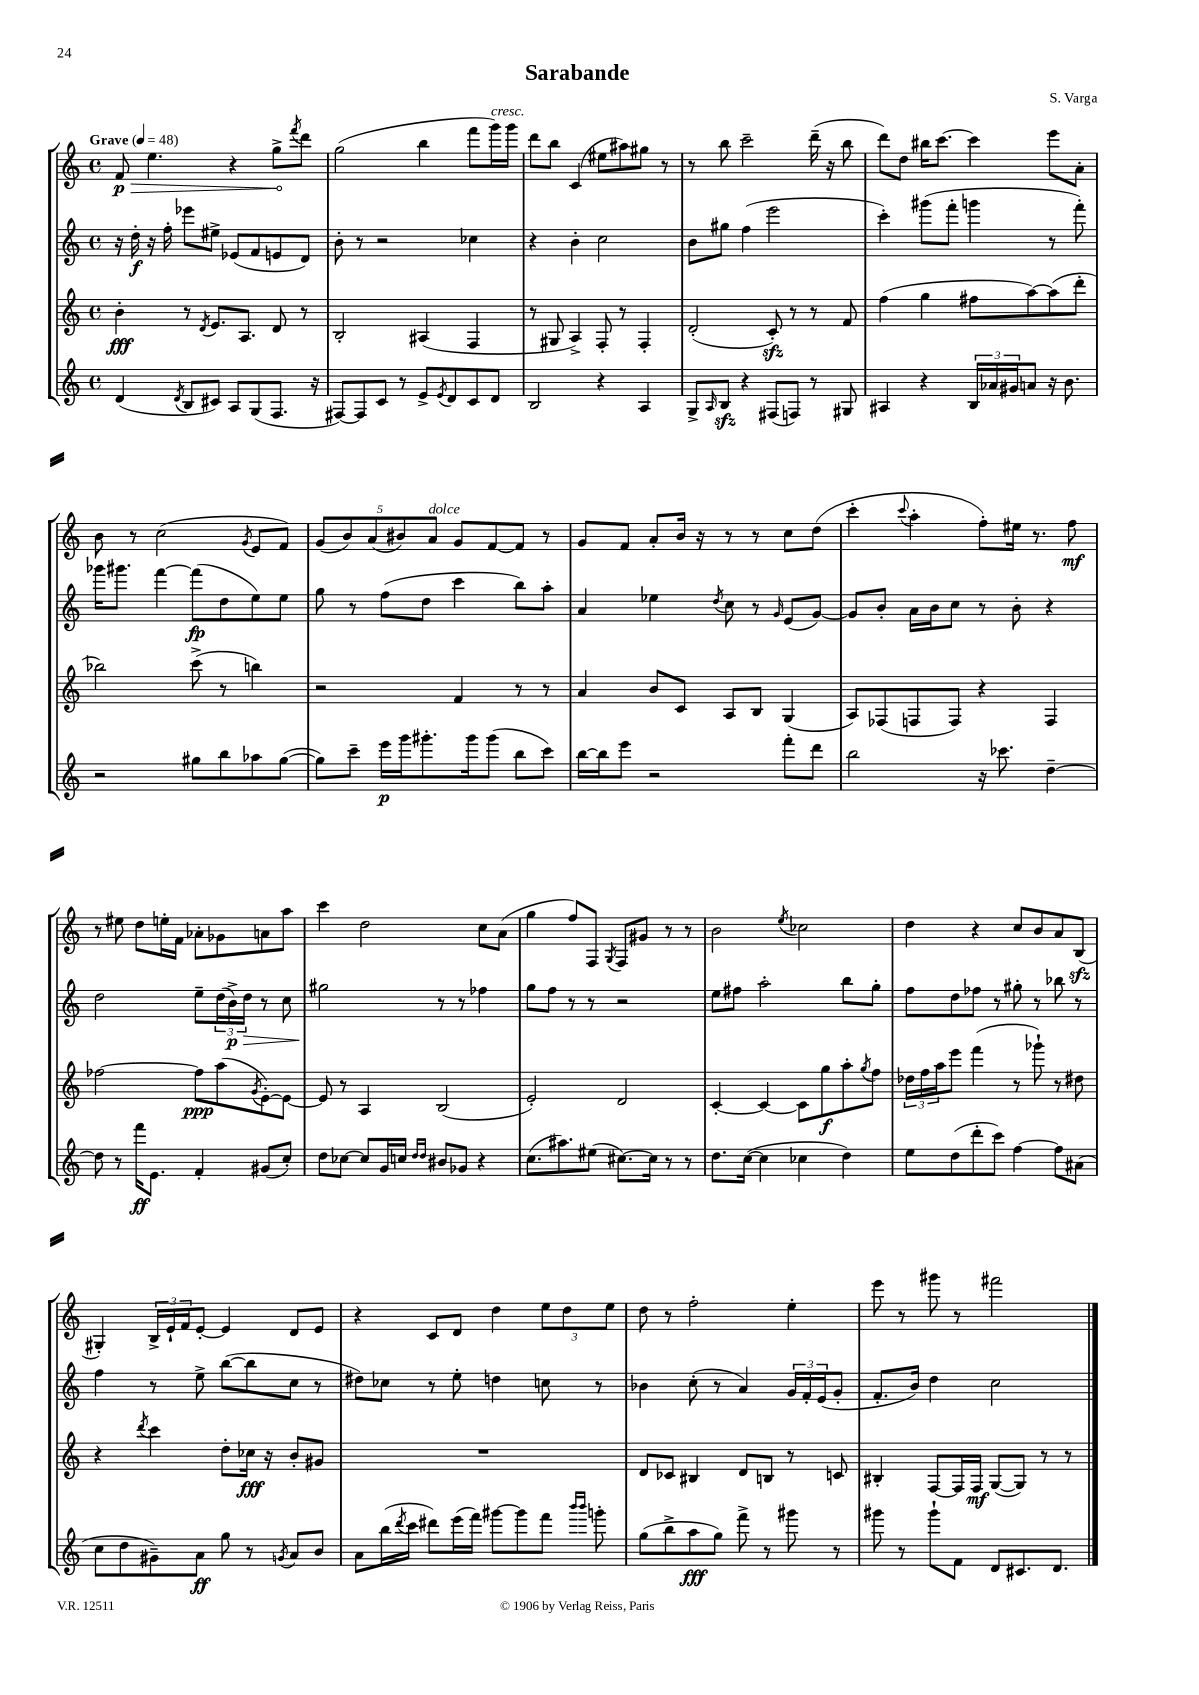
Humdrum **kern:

**kern	**kern	**kern	**kern
*staff4	*staff3	*staff2	*staff1
*clefG2	*clefG2	*clefG2	*clefG2
*k[]	*k[]	*k[]	*k[]
*M4/4	*M4/4	*M4/4	*M4/4
*met(c)	*met(c)	*met(c)	*met(c)
*MM48	*MM48	*MM48	*MM48
(4d/	4b'\	16r	8f/
.	.	16dd'\	.
.	.	16r	4.ee\
.	.	16ff'\	.
8qd/	.	.	.
8B/L	8r	8eee-\L	.
.	8qd/	.	.
8c#/J)	8.e/L	8ee#^\J	.
8A/L	.	(8e-/L	4r
.	8.A/J	.	.
(8G/	.	8f/	.
8.F/J	8d/	8e/	8gg^\L
.	.	.	8qfff/
.	8r	8d/J)	8ddd\J
16r	.	.	.
=	=	=	=
[8F#/L)	2B'/	8b'\	(2gg\
8F#/]	.	8r	.
8c/J	.	2r	.
8r	.	.	.
8e^/L	(4A#/	.	4bb\
8qe/	.	.	.
8d/	.	.	.
8c/	4F/	4cc-\	8fff\L
8d/J	.	.	16ggg\L)
.	.	.	16ggg\JJ
=	=	=	=
2B/	8r	4r	8ddd\L
.	8G#/	.	8bb\J
.	4A^/)	4b'\	(4c/
4r	8F'/	2cc\	8ee#\L
.	8r	.	8aa#\)
4A/	4F'/	.	8gg#\J
.	.	.	8r
=	=	=	=
8G^/L	(2d'/	8b\L	8r
16qqA/	.	.	.
8B/J	.	8gg#\J	8bb\
4r	.	(4ff\	2ccc~\
(8F#/L	8c'/)	2eee\	.
8F/J)	8r	.	.
8r	8r	.	(16ddd~\
.	.	.	16r
8G#/	8f/	.	8bb\
=	=	=	=
4A#/	(4ff\	4ccc'\)	8ddd\L)
.	.	.	8dd\J
4r	4gg\	(8ggg#\L	16bb#\LK
.	.	.	[8.ccc\J
.	.	8fff'\J	.
24B/LL	8ff#\L	4ggg\	4ccc\]
24a-/	.	.	.
24g#/J	.	.	.
8a/J	[8aa\)	.	.
16r	(8aa\]	8r	8eee\L
8.b\	.	.	.
.	8ddd'\J	8fff'\)	8a'\J
=	=	=	=
2r	2bb-\)	16ggg-\LK	8b\
.	.	8.ggg#\J	.
.	.	.	8r
.	.	[4fff\	(2cc\
8gg#\L	(8ccc^\	(8fff\]L	.
8bb\	8r	8dd\	.
.	.	.	8qg/
8aa-\	4bb\)	8ee\)	8e/L
([8gg#\J	.	8ee\J	8f/J)
=	=	=	=
8gg#\]L)	2r	8gg\	(10g/L
.	.	.	10b/)
8ccc~\J	.	8r	.
.	.	.	(10a/
16eee\LL	.	(8ff\L	.
.	.	.	10b#/)
16ggg\J	.	.	.
8.ggg#'\	.	8dd\J	.
.	.	.	10a/J
.	4f/	4ccc\	8g/L
16ggg#\k	.	.	.
(8ggg#\J	.	.	[8f/
8bb\L	8r	8bb\L)	8f/]J
8ccc\J)	8r	8aa'\J	8r
=	=	=	=
[16bb\LL	4a/	4a/	8g/L
16bb\]J	.	.	.
8eee\J	.	.	8f/J
2r	8b/L	4ee-\	8a'/L
.	8c/J	.	16b/Jk
.	.	.	16r
.	.	8qdd/	.
.	8A/L	8cc\	8r
.	8B/J	8r	8r
.	.	16qqg/	.
8fff'\L	(4G/	(8e/L	8cc\L
8ddd\J	.	[8g/J)	(8dd\J
=	=	=	=
2bb\	8A/L)	8g/]L	4ccc'\
.	(8F-/	8b'/J	.
.	.	.	8qqccc/
.	8F/	16a\LL	4aa'\
.	.	16b\J	.
.	8F/J)	8cc\J	.
16r	4r	8r	8ff'\L)
8.ccc-\	.	.	.
.	.	8b'\	16ee#\Jk
.	.	.	8.r
[4dd~\	4F/	4r	.
.	.	.	8ff\
=	=	=	=
8dd\]	[2ff-\	2dd\	8r
8r	.	.	8ee#\
16fff\LK	.	.	8dd\L
8.e\J	.	.	.
.	.	.	16ee'\L
.	.	.	16f\JJ
4f'/	8ff-\]L	8ee~\L	8a-'\L
.	(8aa\	(24dd\L	8g-\
.	.	24b^\)	.
.	.	24dd\JJ	.
.	8qg/	.	.
(8g#/L	[8e'\)	8r	8a\
8cc'/J)	8e\_J	8cc\	8aa\J
=	=	=	=
8dd\L	8e/]	2gg#\	4ccc\
[8cc-\J	8r	.	.
8cc-/]L	4A/	.	2dd\
16g/L	.	.	.
16cc/JJ	.	.	.
16qqdd/LL	.	.	.
16qqdd/JJ	.	.	.
8b#/L	(2B/	8r	.
8g-/J	.	8r	.
4r	.	4ff-\	8cc\L
.	.	.	(8a\J
=	=	=	=
(8.cc\L	2e'/)	8gg\L	4gg\
.	.	8ff\J	.
8.aa#\)	.	.	.
.	.	8r	8ff/L)
(8ee#\J	.	8r	8F/J
.	.	.	8qG/
[8.cc#\L)	2d/	2r	8F/L
.	.	.	8g#/J
16cc#\]Jk	.	.	.
8r	.	.	8r
8r	.	.	8r
=	=	=	=
8.dd\L	[4c'/	8ee\L	2b\
.	.	8ff#\J	.
([16cc\Jk	.	.	.
4cc\]	4c/_	2aa'\	.
.	.	.	8qee/
4cc-\	8c\]L	.	2cc-\
.	8gg\	.	.
4dd\)	8aa'\	8bb\L	.
.	8qgg/	.	.
.	8ff\J	8gg'\J	.
=	=	=	=
8ee\L	24dd-\LL	8ff\L	4dd\
.	24ff\	.	.
.	24aa\J	.	.
(8dd\	8eee\J	8dd\	.
8ddd'\	(4fff\	8ff-\J	4r
8ccc\J)	.	8r	.
[4ff\	8r	8gg#'\	8cc/L
.	8ggg-`\)	8r	8b/
8ff\]L	8r	8bb-\	8a/
(8a#\J	8dd#\	8r	(8B/J
=	=	=	=
8cc\L	4r	4ff\	4G#'/)
8dd\	.	.	.
.	8qddd/	.	.
8g#~\)	4ccc\	8r	24B^/LL
.	.	.	24e`/
.	.	.	24f/J
8a\J	.	8ee^\	[8e'/J
8gg\	8dd'\L	([8bb\L	4e/]
8r	16cc-\Jk	8bb\]	.
.	16r	.	.
8qg/	.	.	.
8a/L	8b'/L	8cc\J	8d/L
8b/J	8g#/J	8r	8e/J
=	=	=	=
8a\L	1r	8dd#\L)	4r
(16bb\L	.	8cc-\J	.
8qddd/	.	.	.
16ccc\JJ	.	.	.
8ddd#\L)	.	8r	8c/L
(16eee\L	.	8ee'\	8d/J
16fff\JJ)	.	.	.
[8ggg#\L	.	4dd\	4dd\
8ggg#\]	.	.	.
8fff\J	.	8cc\	12ee\L
.	.	.	12dd\
16qqbbb/LL	.	.	.
16qqbbb/JJ	.	.	.
8ggg'\	.	8r	.
.	.	.	12ee\J
=	=	=	=
(8gg\L	8d/L	4b-\	8dd\
8bb^\	8c-/J	.	8r
8aa\	4B#/	(8cc'\	2ff'\
8gg\J)	.	8r	.
8fff^\	8d/L	4a/)	.
8r	8B/J	.	.
8ggg#\	8r	24g/LL	4ee'\
.	.	24f'/	.
.	.	(24e/J	.
8r	8c/	8g'/J	.
=	=	=	=
8ggg#\	4B#'/	8.f'/L	8eee\
8r	.	.	8r
.	.	16b/Jk)	.
8ggg#`\L	[8F/L	4dd\	8ggg#\
8f\J	16F/]L	.	8r
.	16F/JJ	.	.
8d/L	([8G/L	2cc\	2fff#\
8.c#/	8G/]J)	.	.
.	8r	.	.
8.d/J	.	.	.
.	8r	.	.
==	==	==	==
*-	*-	*-	*-
